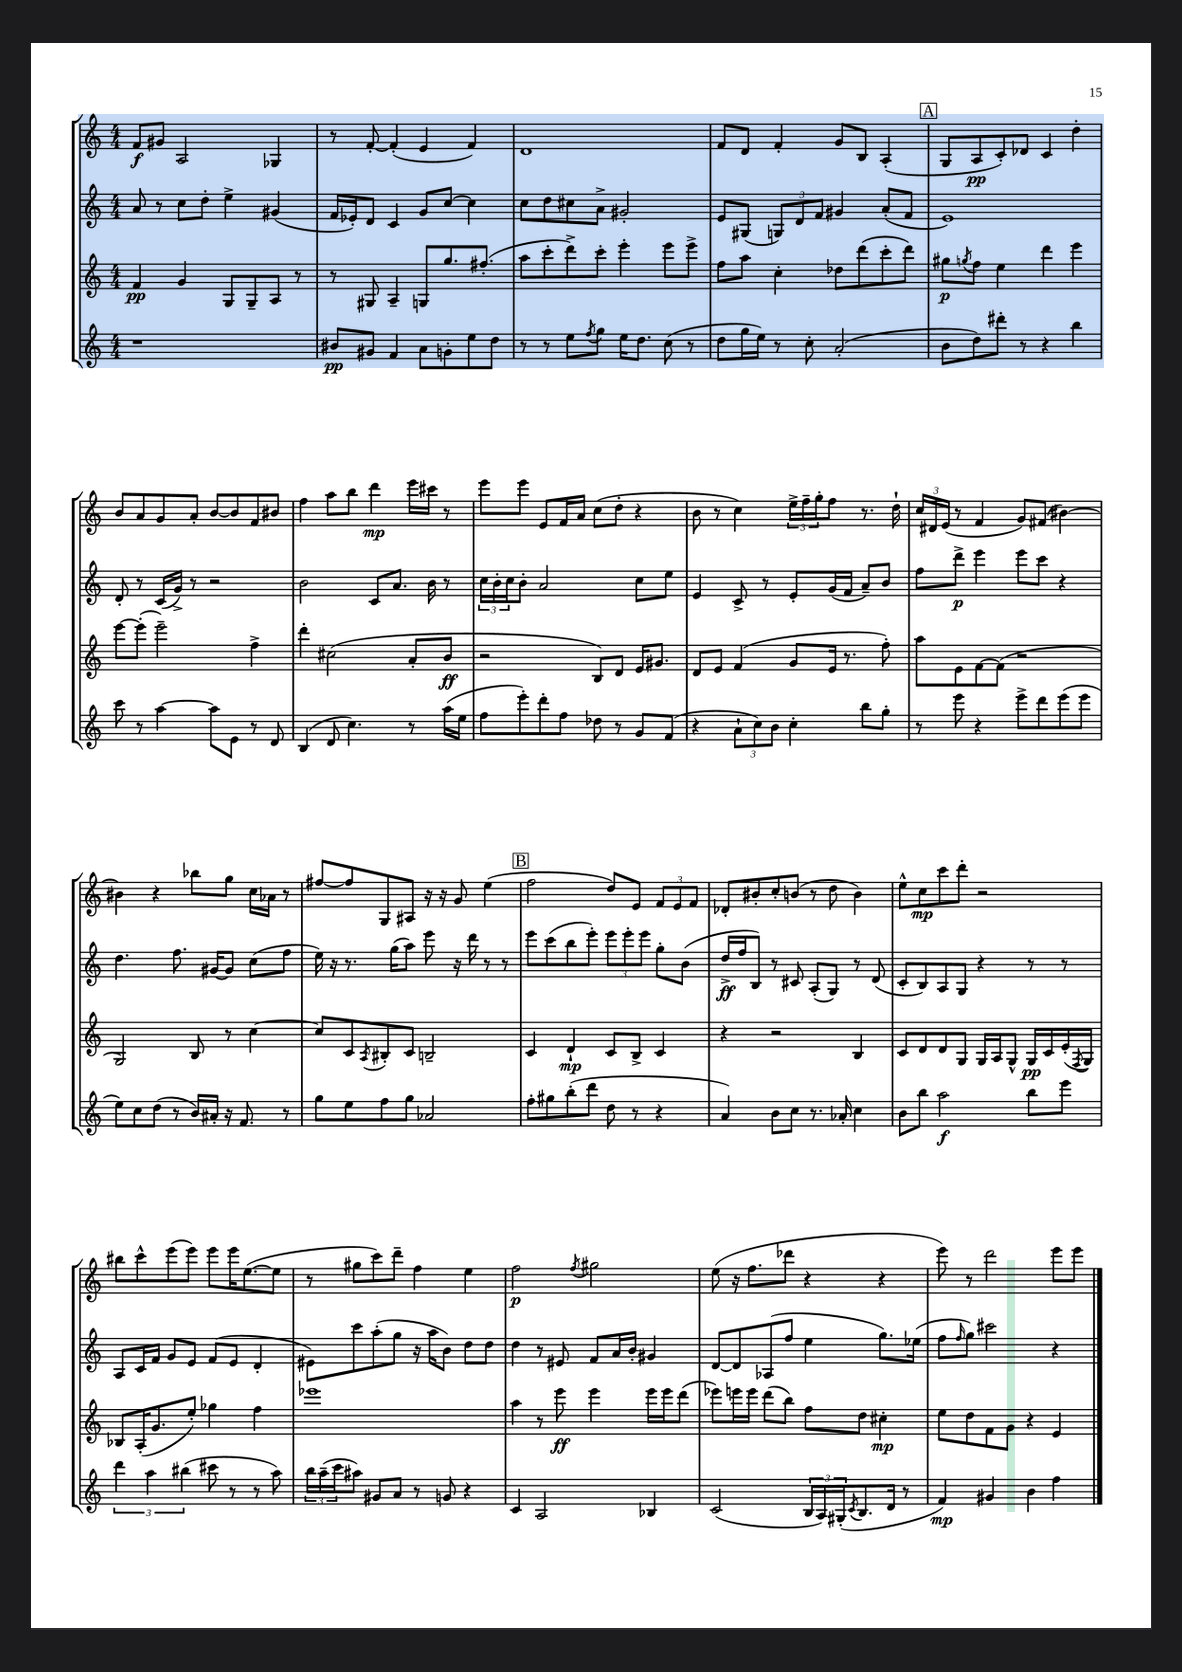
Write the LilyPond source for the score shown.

<<
\new StaffGroup <<
\new Staff = "s0" {
    \clef treble \key c \major \numericTimeSignature \time 4/4
    f'8\f gis'8 a2 ges4 |
    r8 f'8~-. f'4-.( e'4 f'4) |
    d'1 |
    f'8 d'8 f'4-. g'8 b8 a4-.( |
    \mark \markup { \box "A" } g8 a8\pp c'8-.) des'8 c'4 d''4-. |
    b'8 a'8 g'8 a'8-. b'8~ b'8 f'8 bis'8 |
    f''4 a''8 b''8 d'''4\mp e'''16 cis'''16 r8 |
    e'''8 e'''8 e'8 f'16 a'16 c''8( d''8-. r4 |
    b'8 r8 c''4) \tuplet 3/2 { e''16-> f''16-- g''16-. } f''8 r8. d''16-! |
    \tuplet 3/2 { c''16 dis'16 e'16( } r8 f'4 g'8) fis'8( bis'4~) |
    bis'4 r4 bes''8 g''8 c''16 aes'16 r8 |
    fis''8~ fis''8 g8 ais8 r16 r16 g'8 e''4( |
    \mark \markup { \box "B" } f''2 d''8) e'8 \tuplet 3/2 { f'8 e'8 f'8 } |
    des'8-. bis'8-. c''8-. b'8( r8 d''8 b'4) |
    e''8-^ c''8\mp c'''8 d'''8-. r2 |
    bis''8 c'''8-^ e'''8( e'''8) e'''8 e'''16 e''8.~( e''8 |
    r8 gis''8 c'''8) d'''8-- f''4 e''4 |
    f''2\p \acciaccatura { f''8 } gis''2 |
    e''8( r16 f''8. des'''8 r4 r4 |
    e'''8) r8 d'''2 e'''8 e'''8 \bar "|." |
}
\new Staff = "s1" {
    \clef treble \key c \major \numericTimeSignature \time 4/4
    a'8 r8 c''8 d''8-. e''4-> gis'4( |
    f'16 ees'16-.) d'8 c'4 g'8 c''8~ c''4 |
    c''8 d''8 cis''8 a'8-> gis'2-. |
    e'8 gis8( \tuplet 3/2 { g8) d'8 f'8 } gis'4 a'8-.( f'8 |
    \mark \markup { \box "A" } e'1) |
    d'8-. r8 c'16( g'16->) r8 r2 |
    b'2 c'8 a'8. b'16 r8 |
    \tuplet 3/2 { c''16 b'16-. c''16 } b'8-. a'2 c''8 e''8 |
    e'4 c'8-> r8 e'8-. g'16( f'16 a'8--) b'8 |
    f''8 d'''8->\p e'''4 e'''8 c'''8 r4 |
    d''4. f''8. gis'16~ gis'8 c''8( f''8 |
    e''16) r16 r8. g''16( a''8) e'''8 r16 d'''16 r8 r8 |
    \mark \markup { \box "B" } e'''8 c'''8( b''8 e'''8-.) \tuplet 3/2 { e'''8 e'''8-. e'''8 } g''8-. b'8( |
    d''16->\ff f''16 b8) r8 cis'8 a8-.( g8) r8 d'8( |
    c'8-. b8) a8 g8 r4 r8 r8 |
    a8 c'16 f'16 g'8 e'8 f'8( e'8 d'4-. |
    eis'8) c'''8 a''8-.( g''8 r16 a''16 b'8) d''8 d''8 |
    d''4 r8 eis'8 f'8 a'16 b'16-. gis'4 |
    d'8~ d'8 aes8( f''8 e''4 g''8.) ees''16( |
    f''8 \grace { f''16 } g''8) cis'''2 r4 \bar "|." |
}
\new Staff = "s2" {
    \clef treble \key c \major \numericTimeSignature \time 4/4
    f'4\pp g'4 g8 g8-- a8 r8 |
    r8 gis8 a4-- g8 g''8. fis''8.-.( |
    a''8 c'''8-. d'''8->) c'''8-. e'''4-. e'''8 e'''8-> |
    f''8 a''8 c''4-. des''8 d'''8( c'''8-. d'''8) |
    \mark \markup { \box "A" } gis''8\p \acciaccatura { g''8 } f''8 e''4 d'''4 e'''4 |
    e'''8~ e'''8-.( e'''2--) f''4-> |
    d'''4-. cis''2( a'8-. b'8\ff |
    r2 b8) d'8 e'16 gis'8. |
    d'8 e'8 f'4( g'8 e'16 r8. f''8-.) |
    a''8 e'8 f'8~ f'8( r2 |
    g2) b8 r8 c''4~ |
    c''8 c'8 \acciaccatura { a8 } bis8-. c'8 b2-- |
    \mark \markup { \box "B" } c'4 d'4-!\mp c'8 b8-> c'4 |
    r4 r2 b4 |
    c'8 d'8 d'8 g8 g16 a16 g8-^ g16\pp c'16 e'16-.( \acciaccatura { f8 } g16) |
    bes8 a16-.( g'8. e''8-.) ges''4 f''4 |
    ees'''1 |
    a''4 r8 e'''8\ff e'''4 e'''16 e'''16 d'''8( |
    ees'''8) e'''16 e'''16 d'''8( b''8) f''8 d''8 cis''4-.\mp |
    e''8 d''8 f'8 g'8 r4 e'4 \bar "|." |
}
\new Staff = "s3" {
    \clef treble \key c \major \numericTimeSignature \time 4/4
    r1 |
    bis'8\pp gis'8 f'4 a'8 g'8-. e''8 d''8 |
    r8 r8 e''8 \acciaccatura { f''8 } g''8 e''16 d''8. c''8( r8 |
    d''8 g''16 e''16) r8 c''8-. a'2-.( |
    \mark \markup { \box "A" } b'8 d''8) dis'''8-. r8 r4 b''4 |
    c'''8 r8 a''4~ a''8 e'8 r8 d'8 |
    b4( d'8 c''4.) r8 a''16( e''16 |
    f''8 e'''8-.) d'''8-. f''8 des''8 r8 g'8 f'8( |
    r4 \tuplet 3/2 { a'8-! c''8) b'8 } c''4-. b''8 g''8-. |
    r8 e'''8 r4 e'''8-> d'''8 e'''8( e'''8 |
    e''8) c''8 d''8( r8 b'16) ais'16-. r16 f'8. r8 |
    g''8 e''8 f''8 g''8 aes'2 |
    \mark \markup { \box "B" } f''8-. gis''8 b''8-.( d'''8 d''8 r8 r4 |
    a'4) b'8 c''8 r8. aes'16-. c''4 |
    b'8 b''8 a''2\f b''8 e'''8 |
    \tuplet 3/2 { d'''4 a''4 bis''4( } cis'''8 r8 r8 a''8) |
    \tuplet 3/2 { b''16 a''16--( c'''16 } ais''8) gis'8 a'8 r8 g'8 r4 |
    c'4 a2 bes4 |
    c'2( \tuplet 3/2 { b16 a16) gis16-.( } \acciaccatura { c'8 } b8. d'16 r8 |
    f'4\mp) gis'4 b'4 f''4 \bar "|." |
}
>>
>>
\layout { \context { \Score \remove "Bar_number_engraver" } }
